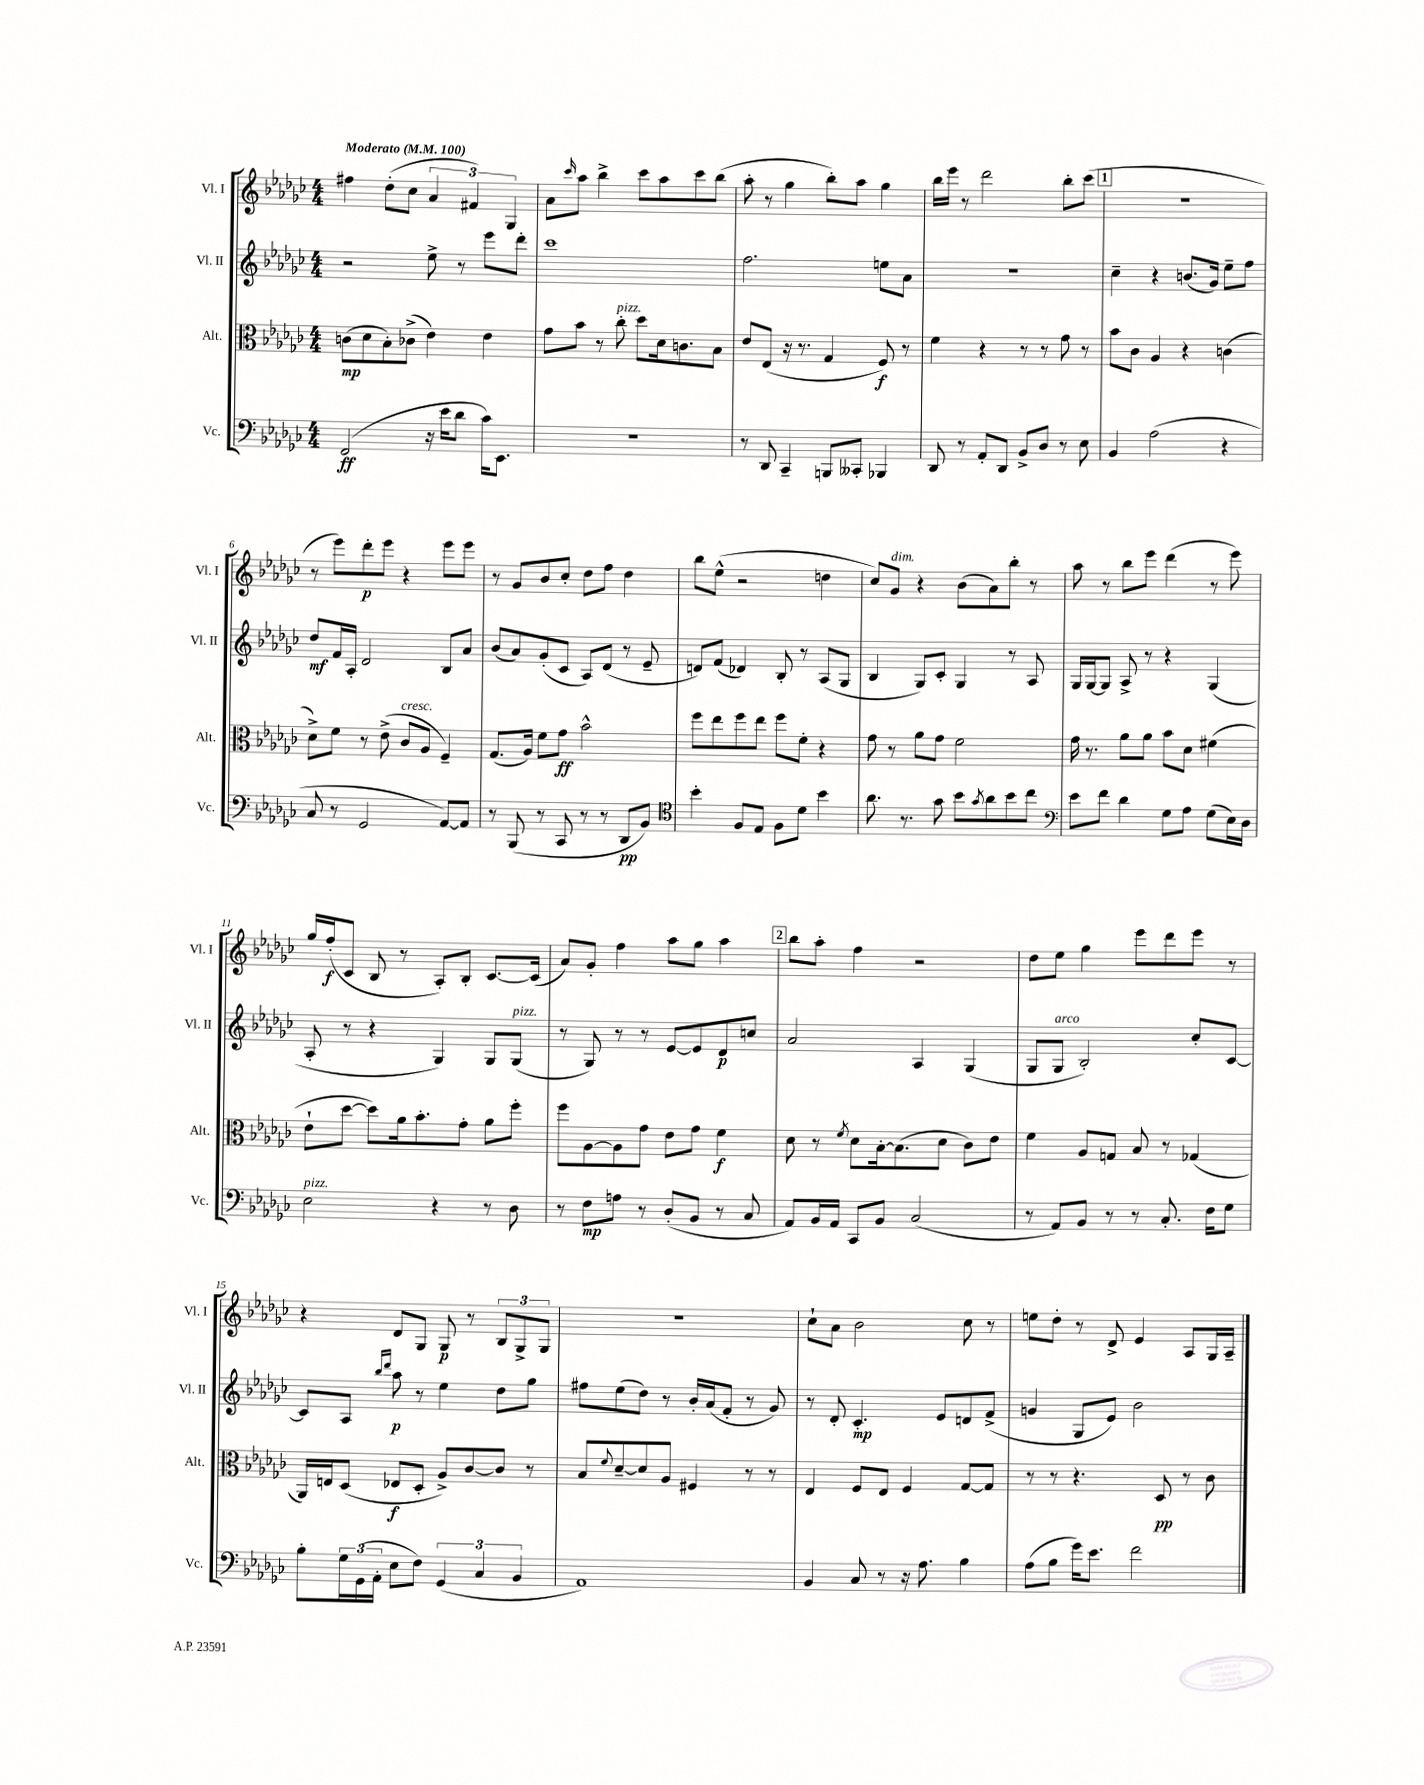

**kern	**kern	**kern	**kern
*staff4	*staff3	*staff2	*staff1
*clefF4	*clefC3	*clefG2	*clefG2
*k[b-e-a-d-g-c-]	*k[b-e-a-d-g-c-]	*k[b-e-a-d-g-c-]	*k[b-e-a-d-g-c-]
*M4/4	*M4/4	*M4/4	*M4/4
*MM100	*MM100	*MM100	*MM100
(2FF/	(8c\L	2r	4ff#\
.	8d-\	.	.
.	8B-'\)	.	(8dd-'\L
.	(8c-^\J	.	8cc-\J
16r	4e-\)	8ee-^\	6a-/
16e-\LK	.	.	.
8d-\J	.	8r	.
.	.	.	6f#/)
16c-\LK)	4e-\	8eee-\L	.
8.EE-\J	.	.	.
.	.	.	6G-/
.	.	8ddd-'\J	.
=	=	=	=
1r	8g-\L	1ccc-	8a-\L
.	.	.	16qqccc-/
.	8b-\J	.	8aa-\J
.	8r	.	4bb-^\
.	8cc-'\	.	.
.	8dd-\L	.	8ccc-\L
.	16d-\k	.	8aa-\
.	8.c\	.	.
.	.	.	8ccc-\
.	8B-\J	.	(8bb-\J
=	=	=	=
8r	8e-/L	2.ff\	8aa-'\
8DD-/	(8E-/J	.	8r
4CC-~/	16r	.	4gg-\
.	8.r	.	.
8BBB/L	4G-/	.	8bb-'\L)
8CC--'/J	.	.	8aa-\J
4BBB-/	8F/)	8ee\L	4gg-\
.	8r	8a-\J	.
=	=	=	=
8DD-/	4f\	1r	16bb-\LL
.	.	.	16eee-\JJ
8r	.	.	8r
8AA-'/L	4r	.	2ddd-\
8DD-/J	.	.	.
8BB-^/L	8r	.	.
8D-/J	8r	.	.
8r	8g-\	.	8bb-'\L
8E-\	8r	.	(8ccc-\J
=	=	=	=
4BB-/	8b-\L	4cc-~\	1r
.	8c-\J	.	.
(2A-\	4A-/	4r	.
.	4r	(8.b/L	.
.	.	16g-/Jk)	.
4r	(4c\	8ee-~\L	.
.	.	8ff\J	.
=	=	=	=
8C-/	8d-^\L)	8dd-/L	8r
8r	8f\J	16f/L	8eee-\L)
.	.	16A-'/JJ	.
2GG-/	8r	2d-/	8ddd-'\
.	(8e-^\	.	8eee-\J
.	8c-/L	.	4r
.	8A-/J	.	.
[8AA-/L)	4F~/)	8B-/L	8eee-\L
8AA-/]J	.	8a-/J	8eee-\J
=	=	=	=
8r	(8.G-/L	(8b-/L	8r
(8BBB-/	.	8a-/)	8g-/L
.	16A-/Jk)	.	.
8r	8f\L	(8g-'/	8b-/
8CC-/	8g-\J	8c-/J	8cc-'/J
8r	2b-^^\	8A-/L)	8dd-\L
8r	.	(8d-/J	8ff\J
8DD-/L	.	8r	4dd-\
8BB-/J)	.	8e-~/	.
=	=	=	=
*clefC4	*	*	*
4b-'\	8ff\L	8d/L)	8bb-\L
.	8ee-\	(8f/J	(8ee-^^\J
8F/L	8ff\	4d-/)	2r
8E-/J	8ee-\J	.	.
8F\L	8ff\L	8B-'/	.
8d-\J	8f'\J	8r	.
4b-\	4r	(8A-/L	4dd\
.	.	8G-/J	.
=	=	=	=
8.a-\	8g-\	4B-/	8cc-/L)
.	8r	.	8g-/J
8.r	.	.	.
.	8a-\L	8G-/L)	4r
8g-\	8g-\J	8c-'/J	.
8b-\L	2f\	4G-/	(8b-\L
8qg-/	.	.	.
8a-\	.	.	8a-\)
8b-\	.	8r	8bb-'\J
8cc-\J	.	8A-/	8r
=	=	=	=
*clefF4	*	*	*
8e-\L	16g-\	16G-/LL	8aa-\
.	8.r	[16G-/J	.
8f\J	.	8G-/]J	8r
4d-\	8a-\L	8A-^/	8bb-\L
.	8a-\J	8r	8eee-\J
8G-\L	8b-\L	4r	(4ddd-\
8A-\J	8d-\J	.	.
(8G-\L	(4f#\	(4G-/	8r
16E-\L)	.	.	8eee-\)
16D-\JJ	.	.	.
=	=	=	=
2E-\	8e-`\L	8A-'/	16gg-/LL
.	.	.	(16ff'/J
.	[8dd-\J	8r	8c-/J
.	8dd-\]L)	4r	8B-/
.	16a-\k	.	8r
.	8.b-'\	.	.
4r	.	4G-/)	8A-'/L)
.	8g-'\J	.	8B-'/J
8r	8a-\L	8G-/L	[8.c-/L
8D-\	8ff'\J	(8G-/J	.
.	.	.	(16c-/]Jk
=	=	=	=
8r	8ff\L	8r	8a-/L)
8F\L	[8A-\	8G-/)	8g-'/J
8A\J	8A-\]	8r	4ff\
8r	8g-\J	8r	.
(8D-'/L	8e-\L	[8e-/L	8aa-\L
8BB-/J	8g-\J	8e-/]	8gg-\J
8r	4f\	8d-/	4aa-\
8C-/	.	8cc/J	.
=	=	=	=
8AA-/L)	8d-\	2a-/	8bb-\L
16BB-/L	8r	.	8aa-'\J
16AA-/JJ	.	.	.
.	8qf/	.	.
8CC-/L	8d-\L	.	4ff\
8BB-/J	[16B-'\k	.	.
.	(8.B-\]	.	.
(2C-/	.	4A-/	2r
.	8d-\J	.	.
.	8c-\L)	(4G-/	.
.	8e-\J	.	.
=	=	=	=
8r	4f\	8G-/L	8dd-\L
8AA-/L)	.	8G-/J	8ee-\J
8BB-/J	8A-/L	2B-'/)	4gg-\
8r	8G/J	.	.
8r	8B-/	.	8eee-\L
8.C-'/	8r	.	8ddd-\
.	(4G-/	8cc-'/L	8eee-\J
16F\LK	.	.	.
8G-\J	.	[8c-/J	8r
=	=	=	=
8B-'\L	16AA-/LL)	8c-/]L	4r
.	16E/J	.	.
24G-\L	(8D-/J	8A-/J	.
(24GG-\	.	.	.
24AA-'\JJ	.	.	.
.	.	16qqbb-/LL	.
.	.	16qqddd-/JJ	.
8E-\L	8E-/L	8aa-\	8d-/L
8F\J)	8D-'/J	8r	8G-/J
(6GG-/	8A-^/L)	4ee-\	8G-/
.	[8c-/	.	8r
6C-/	.	.	.
.	8c-/]J	8dd-\L	12B-/L
6BB-/	.	.	12G-^/
.	8r	8gg-\J	.
.	.	.	12G-/J
=	=	=	=
1AA-)	8B-/L	8ff#\L	1r
.	8qqf/	.	.
.	[8d-~/	(8ee-\	.
.	8d-/]	8dd-\J)	.
.	8A-/J	8r	.
.	4F#/	16b-'/LL	.
.	.	(16a-/J	.
.	.	8f'/J	.
.	8r	8r	.
.	8r	8g-/)	.
=	=	=	=
4BB-/	4E-/	8r	8cc-`\L
.	.	8d-'/	8a-\J
8C-/	8F/L	4.c-'/	2b-\
8r	8E-/J	.	.
16r	4F/	.	.
8.A-\	.	.	.
.	.	8e-/L	.
4B-\	[8G-/L	8d/	8cc-\
.	8G-/]J	(8f^/J	8r
=	=	=	=
(8A-\L	8r	4g/	8ee\L
8B-\J	8r	.	8dd-'\J
16g-\LK)	4.r	8G-/L	8r
8.e-\J	.	.	.
.	.	8e-/J)	8d-^/
2f\	.	2b-\	4e-/
.	8D-/	.	.
.	8r	.	8A-/L
.	8c-\	.	16G-/L
.	.	.	16A-~/JJ
==	==	==	==
*-	*-	*-	*-
